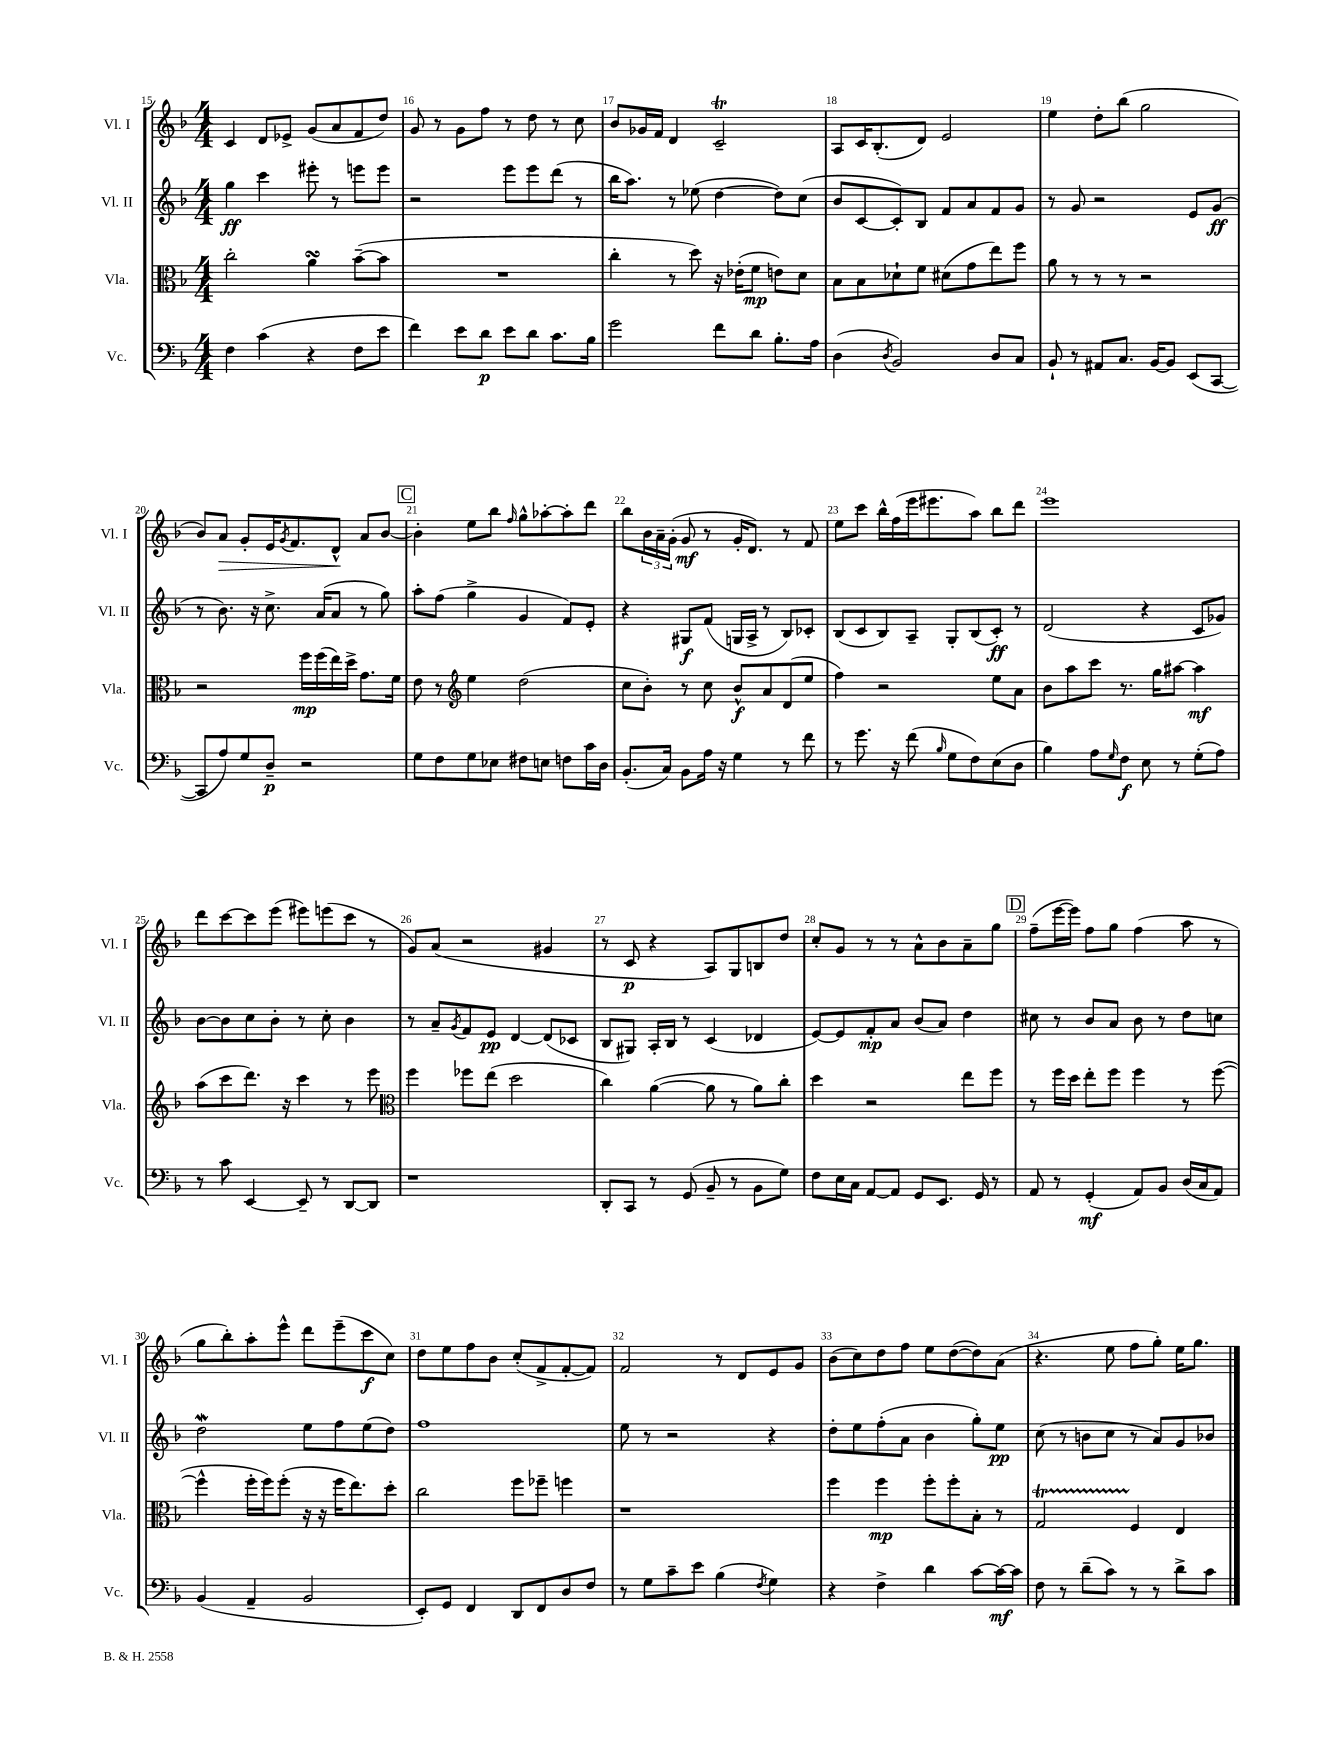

**kern	**kern	**kern	**kern
*staff4	*staff3	*staff2	*staff1
*clefF4	*clefC3	*clefG2	*clefG2
*k[b-]	*k[b-]	*k[b-]	*k[b-]
*M4/4	*M4/4	*M4/4	*M4/4
4F	2cc'	4gg	4c
(4c	.	4ccc	8d
.	.	.	8e-^
4r	4a	8eee#'	(8g
.	.	8r	8a
8F	([8b-~	8eee	8f
8e	8b-]	8eee	8dd)
=	=	=	=
4f)	1r	2r	8g
.	.	.	8r
8e	.	.	8g
8d	.	.	8ff
8e	.	8eee	8r
8d	.	8eee	8dd
8.c	.	(8ddd	8r
.	.	8r	8cc
16B-	.	.	.
=	=	=	=
2g	4cc'	16bb-	8b-
.	.	8.aa)	.
.	.	.	16g-
.	.	.	16f
.	8r	8r	4d
.	8dd)	(8ee-	.
8f	16r	[4dd	2c~
.	(16e-'	.	.
8d	8f	.	.
8.B-'	8e)	8dd])	.
.	8d	(8cc	.
16A	.	.	.
=	=	=	=
(4D	8B-	8b-	8A
.	8B-	[8c	16c
.	.	.	(8.B-'
8qD	.	.	.
2BB-)	8d-`	8c'])	.
.	8f	8B-	8d)
.	(8d#	8f	2e
.	8g	8a	.
8D	8ee)	8f	.
8C	8ff	8g	.
=	=	=	=
8BB-`	8a	8r	4ee
8r	8r	8g	.
8AA#	8r	2r	8dd'
8.C	8r	.	(8bb-
.	2r	.	2gg
[16BB-	.	.	.
8BB-]	.	.	.
(8EE	.	8e	.
[8CC	.	(8g	.
=	=	=	=
8CC]	2r	8r	8b-)
8A)	.	8.b-)	8a
8G	.	.	8g'
.	.	16r	.
8D~	.	8.cc^	16e
.	.	.	8qg
.	.	.	8.f
2r	16ff	.	.
.	(16ff	(16a	.
.	16ee)	8a	8d^^
.	16dd^	.	.
.	8.g	8r	8a
.	.	8gg)	[8b-
.	16f	.	.
=	=	=	=
8G	8e	8aa'	4b-']
8F	8r	(8ff	.
*	*clefG2	*	*
8G	4ee	4gg^	8ee
8E-	.	.	8bb-
.	.	.	16qqff
8F#	(2dd	4g	8gg^^
8E	.	.	[8aa-'
8F	.	8f)	8aa-']
16c	.	8e'	8ddd
16D	.	.	.
=	=	=	=
(8.BB-'	8cc	4r	8bb-
.	8b-')	.	24b-
.	.	.	24a~
16C)	.	.	.
.	.	.	(24g'
8BB-	8r	8G#	8g
16A	8cc	(8f	8r
16r	.	.	.
4G	8b-^^	16G	16g'
.	.	16A^	8.d)
.	8a	8r	.
8r	(8d	8B-)	8r
8f	8ee	8c-'	8f
=	=	=	=
8r	4ff)	(8B-	8ee
8.g	.	8c	8ccc
.	2r	8B-)	16bb-^^
16r	.	.	(16ff
(8f	.	8A~	16eee
.	.	.	8.eee#
16qqB-	.	.	.
8G	.	8G'	.
8F)	.	(8B-	8aa)
(8E	8ee	8c')	8bb-
8D	8a	8r	8ddd
=	=	=	=
4B-)	8b-	(2d	1eee
.	8aa	.	.
8A	8ccc	.	.
16qqG	.	.	.
8F	8.r	.	.
8E	.	4r	.
.	16gg	.	.
8r	[8aa#	.	.
(8G'	4aa#]	8c	.
8A)	.	8g-)	.
=	=	=	=
8r	(8aa	[8b-	8ddd
8c	8ccc	8b-]	[8ccc
[4EE	8.ddd)	8cc	8ccc]
.	.	8b-'	(8eee
.	16r	.	.
8EE~]	4ccc	8r	8eee#)
8r	.	8cc'	(8eee
[8DD	8r	4b-	8ccc
8DD]	8eee	.	8r
=	=	=	=
*	*clefC3	*	*
1r	4ff	8r	8g)
.	.	8a~	(8a
.	.	8qg	.
.	8ff-	8f	2r
.	(8ee	8e	.
.	2dd	[4d	.
.	.	(8d]	4g#
.	.	8c-	.
=	=	=	=
8DD'	4cc)	8B-	8r
8CC	.	8G#)	8c
8r	([4a	16A'	4r
.	.	16B-	.
(8GG	.	8r	.
8BB-~	8a]	(4c	8A)
8r	8r	.	8G
8BB-	8a)	4d-	8B
8G)	8cc'	.	8dd
=	=	=	=
8F	4dd	[8e)	8cc'
16E	.	8e]	8g
16C	.	.	.
[8AA	2r	8f'	8r
8AA]	.	8a	8r
8GG	.	(8b-	8a^^
8.EE	.	8a)	8b-
.	8ee	4dd	8a~
16GG	.	.	.
8r	8ff	.	8gg
=	=	=	=
8AA	8r	8cc#	(8ff~
8r	16ff	8r	[16eee
.	16dd	.	16eee])
(4GG'	8ee'	8b-	8ff
.	8ff	8a	8gg
8AA)	4ff	8b-	(4ff
8BB-	.	8r	.
(16D	8r	8dd	8aa
16C	.	.	.
8AA)	([8ff	8cc	8r
=	=	=	=
(4BB-	4ff^^]	2dd	8gg
.	.	.	8bb-')
4AA~	16ff'	.	8aa'
.	16ff)	.	.
.	(8ff'	.	8eee^^
2BB-	16r	8ee	8ddd
.	16r	.	.
.	16ff	8ff	(8eee~
.	8.ee)	.	.
.	.	(8ee	8ccc
.	8dd'	8dd)	8cc)
=	=	=	=
8EE')	2cc	1ff	8dd
8GG	.	.	8ee
4FF	.	.	8ff
.	.	.	8b-
8DD	8ff	.	(8cc'
8FF	8ff-~	.	8f^
8D	4ff	.	[8f'
8F	.	.	8f])
=	=	=	=
8r	1r	8ee	2f
8G	.	8r	.
8c~	.	2r	.
8e	.	.	.
(4B-	.	.	8r
.	.	.	8d
8qF	.	.	.
4G)	.	4r	8e
.	.	.	8g
=	=	=	=
4r	4ff	8dd'	(8b-
.	.	8ee	8cc)
4F^	4ff	(8ff'	8dd
.	.	8a	8ff
4d	8ff'	4b-	8ee
.	8ff'	.	([8dd
[8c	8B-'	8gg')	8dd])
16c_	8r	8ee	(8a
16c]	.	.	.
=	=	=	=
8F	2G	(8cc	4.r
8r	.	8r	.
(8d~	.	8b	.
8c)	.	8cc	8ee
8r	4F	8r	8ff
8r	.	8a)	8gg')
8d^	4E	8g	16ee
.	.	.	8.gg
8c	.	8b-	.
==	==	==	==
*-	*-	*-	*-
